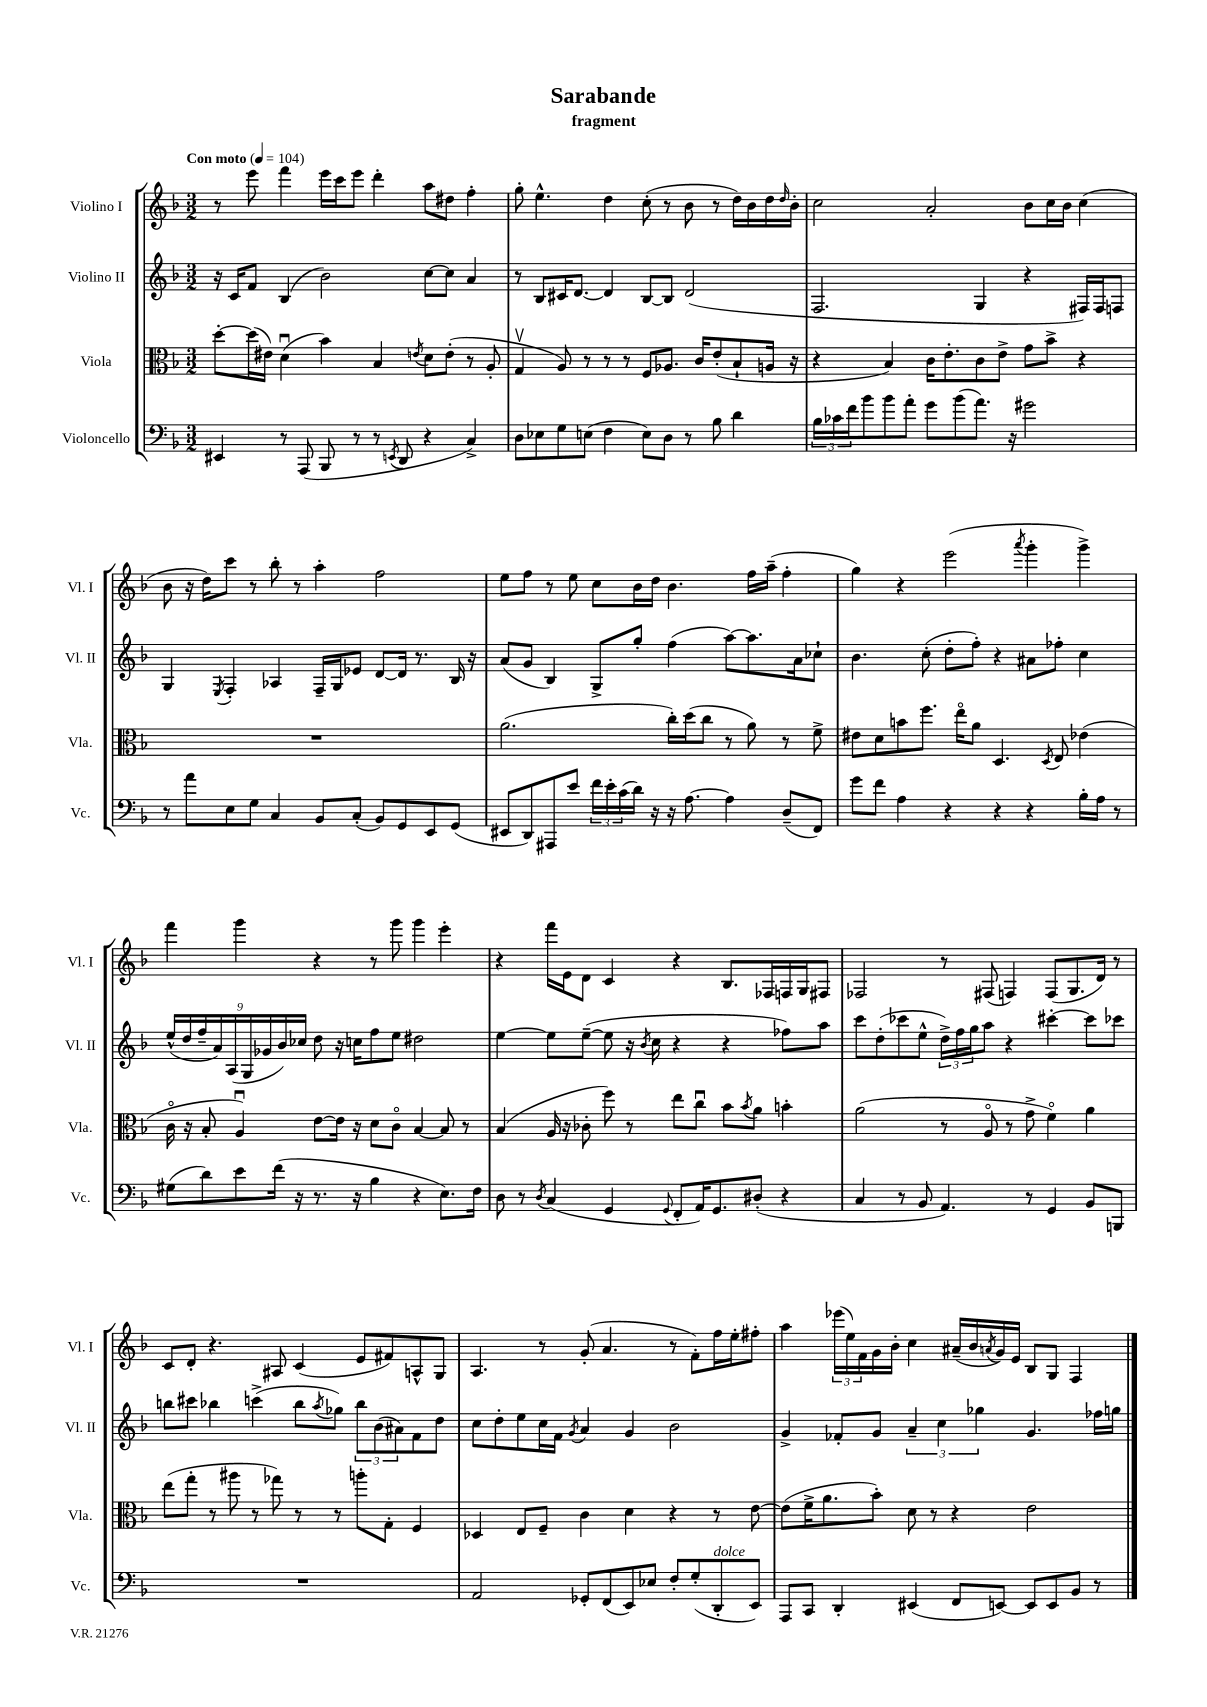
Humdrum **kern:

**kern	**kern	**kern	**kern
*staff4	*staff3	*staff2	*staff1
*clefF4	*clefC3	*clefG2	*clefG2
*k[b-]	*k[b-]	*k[b-]	*k[b-]
*M3/2	*M3/2	*M3/2	*M3/2
*MM104	*MM104	*MM104	*MM104
4EE#	[8dd'	16r	8r
.	.	16c	.
.	(16dd]	8f	8eee
.	16e#)	.	.
8r	(4du	(4B-	4fff
(8AAA	.	.	.
8BBB-	4b-)	2b-)	16eee
.	.	.	16ccc
8r	.	.	8eee
8r	4B-	.	4ddd'
8qEE	.	.	.
8DD	.	.	.
.	8qe	.	.
4r	8d	[8cc	8aa
.	(8e'	8cc]	8dd#
4C^)	8r	4a	4ff'
.	8A'	.	.
=	=	=	=
8D	4Gv	8r	8gg'
8E-	.	8B-	4.ee^^
8G	8A)	16c#	.
.	.	[8.d	.
(8E	8r	.	.
4F	8r	4d]	4dd
.	8r	.	.
8E)	8F	[8B-	(8cc'
8D	8.A-	8B-]	8r
8r	.	(2d	8b-
.	16c	.	.
8B-	(8e'	.	8r
4d	8B-`	.	16dd)
.	.	.	16b-
.	16A	.	16dd
.	.	.	16qqdd
.	16r	.	16b-'
=	=	=	=
24B-	4r	2.F	2cc
24c-	.	.	.
24f	.	.	.
8b-	.	.	.
8b-	4B-)	.	.
8a'	.	.	.
8g	16c	.	2a'
.	8.e'	.	.
(8b-	.	.	.
8.a)	8c	4G	.
.	8e^	.	.
16r	.	.	.
2g#	8g	4r	8b-
.	8b-^	.	16cc
.	.	.	16b-
.	4r	16F#)	(4cc
.	.	16F#	.
.	.	8F	.
=	=	=	=
8r	1.r	4G	8b-
8a	.	.	16r
.	.	.	16dd)
.	.	8qE	.
8E	.	4F'	8ccc
8G	.	.	8r
4C	.	4A-	8bb-'
.	.	.	8r
8BB-	.	16F~	4aa'
.	.	16G	.
(8C'	.	8e-	.
8BB-)	.	[8d	2ff
8GG	.	16d]	.
.	.	8.r	.
8EE	.	.	.
(8GG	.	16B-	.
.	.	16r	.
=	=	=	=
8EE#	(2.a	(8a	8ee
8DD)	.	8g	8ff
8AAA#	.	4B-)	8r
8e	.	.	8ee
24f	.	8G^	8cc
24e'	.	.	.
(24c	.	.	.
16d)	.	8gg'	16b-
16r	.	.	16dd
16r	16cc')	(4ff	4.b-
[8.A	(16dd	.	.
.	8cc	.	.
4A]	8r	[8aa)	.
.	8a)	8.aa]	16ff
.	.	.	(16aa~
(8D~	8r	.	4ff'
.	.	16a	.
8FF)	8f^	8cc-`	.
=	=	=	=
8g	8e#	4.b-	4gg)
8f	8d	.	.
4A	8b	.	4r
.	8.ff	(8cc'	.
4r	.	8dd'	(2eee
.	16eeo	.	.
.	8a	8ff')	.
4r	4.D	4r	.
.	.	.	8qaaa
4r	.	8a#	4ggg'
.	8qD	.	.
.	8E	8ff-'	.
16B-'	(4e-	4cc	4ggg^)
16A	.	.	.
8r	.	.	.
=	=	=	=
(8G#	16co	(18ee^^	4fff
.	.	18dd	.
.	16r	.	.
.	.	18ff~	.
8d)	8B-'	.	.
.	.	18a)	.
.	.	(18A	.
8e	4Au)	.	4ggg
.	.	18G	.
.	.	18g-	.
(16f	.	.	.
.	.	18b-)	.
16r	.	.	.
.	.	18cc-	.
8.r	[8e	8dd	4r
.	16e]	16r	.
16r	16r	16cc	.
4B-	8d	8ff	8r
.	8co	8ee	8ggg
4r	[4B-	2dd#	4ggg
8.E)	8B-]	.	4eee'
.	8r	.	.
16F	.	.	.
=	=	=	=
8D	(4B-	[4ee	4r
8r	.	.	.
8qD	.	.	.
(4C	16A	8ee]	16fff
.	16r	.	16e
.	8c-'	([8ee~	8d
4GG	8ff)	8ee]	4c
.	8r	16r	.
.	.	8qb-	.
.	.	16cc	.
8qqGG	.	.	.
8FF'	8ee	4r	4r
16AA)	8ccu	.	.
8.GG	.	.	.
.	8b-	4r	8.B-
.	8qb-	.	.
(8D#'	8a	.	.
.	.	.	16F-
4r	4b'	8ff-)	16F
.	.	.	16G
.	.	8aa	8F#
=	=	=	=
4C	(2a	8ccc	2F-
.	.	(8dd'	.
8r	.	8ccc-	.
8BB-	.	8ee^^	.
4.AA)	8r	24dd^)	8r
.	.	24ff	.
.	.	24gg	.
.	8Ao	8aa	(8F#
.	8r	4r	4F)
8r	8g^	.	.
4GG	4fo)	[4ccc#'	(8F
.	.	.	8.G
8BB-	4a	8ccc#]	.
.	.	.	16d)
8BBB	.	8ccc-	8r
=	=	=	=
1.r	(8ee	8bb	8c
.	8gg'	8ccc#	8d'
.	8r	4bb-	4.r
.	8aa#	.	.
.	8r	(4ccc^	.
.	8gg-)	.	8A#
.	8r	8bb-	(4c
.	.	8qaa	.
.	8r	8gg-)	.
.	8aa'	12bb-	8e
.	.	(12b-	.
.	8G'	.	8f#)
.	.	12a#)	.
.	4F	8f	8A^^
.	.	8dd	8G
=	=	=	=
2AA	4D-	8cc	4.A
.	.	8dd'	.
.	8E	8ee	.
.	8F~	16cc	8r
.	.	16f	.
.	.	8qg	.
8GG-'	4c	4a	(8g'
(8FF	.	.	4.a
8EE)	4d	4g	.
8E-	.	.	.
8F'	4r	2b-	8r
(8G'	.	.	8f')
8DD'	8r	.	16ff
.	.	.	16ee'
8EE)	[8e	.	8ff#'
=	=	=	=
8AAA	(8e]	4g^	4aa
8CC	16f^	.	.
.	8.a	.	.
4DD'	.	8f-'	(24eee-
.	.	.	24ee)
.	.	.	24f
.	8b-')	8g	16g
.	.	.	16b-'
(4EE#	8d	6a~	4cc
.	8r	.	.
.	.	6cc	.
8FF	4r	.	(16a#~
.	.	.	16b-
.	.	6gg-	.
.	.	.	8qa
[8EE)	.	.	16g)
.	.	.	16e
8EE]	2e	4.g	8B-
8EE	.	.	8G
8BB-	.	.	4F
8r	.	16ff-	.
.	.	16gg	.
==	==	==	==
*-	*-	*-	*-
